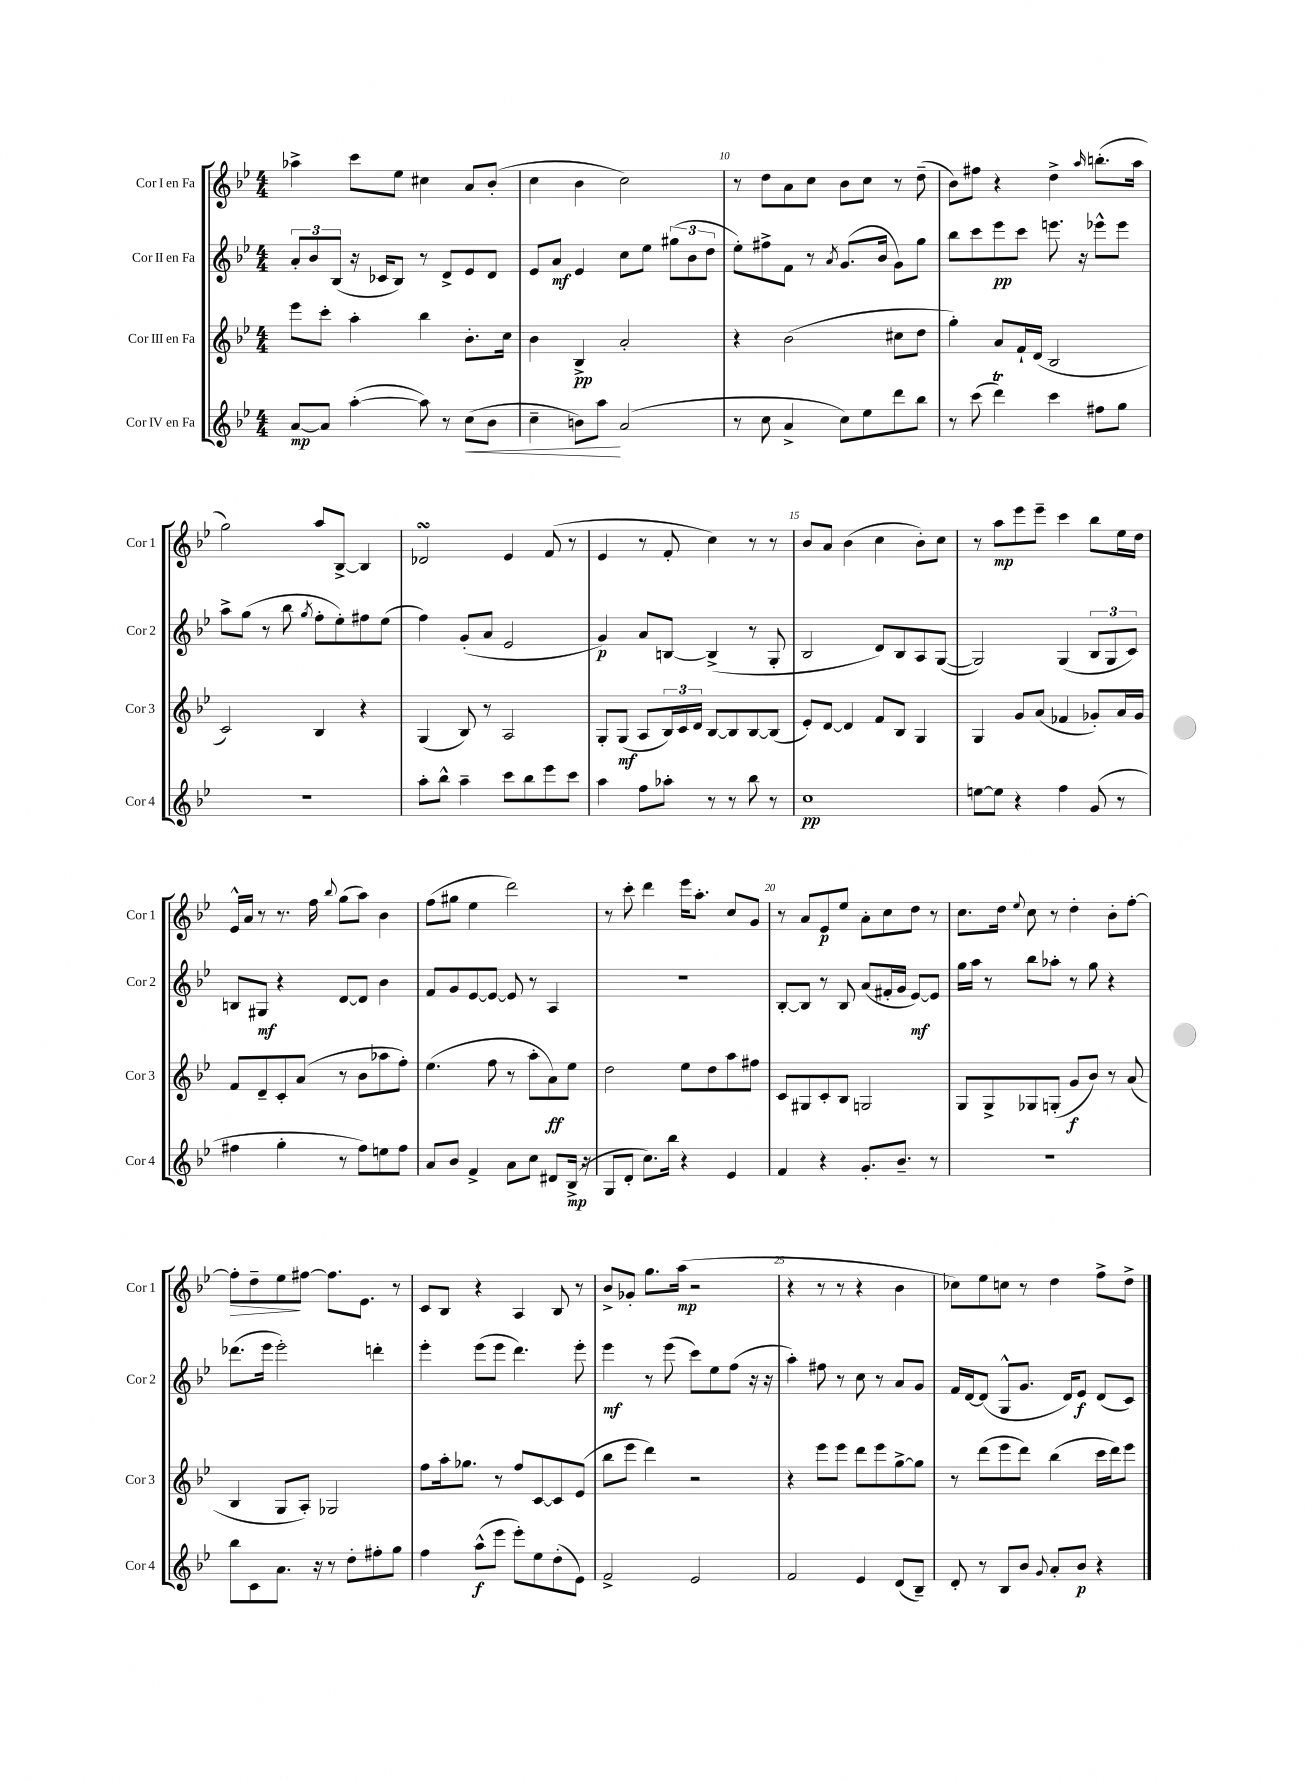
<<
\new StaffGroup <<
\new Staff = "s0" \with { instrumentName = "Cor I en Fa" shortInstrumentName = "Cor 1" } {
    \clef treble \key bes \major \numericTimeSignature \time 4/4
    aes''4-> c'''8 ees''8 cis''4 a'8 bes'8-.( |
    c''4 bes'4 c''2) |
    r8 d''8 a'8 c''8 bes'8 c''8 r8 d''8--( |
    bes'8) fis''8 r4 d''4-> \grace { a''16 } b''8.-.( a''16 |
    g''2) a''8 bes8~-> bes4 |
    des'2\turn ees'4 f'8( r8 |
    ees'4 r8 f'8-. c''4) r8 r8 |
    bes'8 a'8 bes'4( c''4 bes'8-.) c''8 |
    r8 a''8\mp ees'''8 ees'''8-- c'''4 bes''8 ees''16 d''16 |
    ees'16-^ a'16 r8 r8. f''16 \appoggiatura { bes''8 } g''8( a''8) bes'4 |
    f''8( gis''8 ees''4 d'''2) |
    r8 c'''8-. d'''4 ees'''16 a''8.-. c''8 g'8 |
    r8 a'8 ees'8\p ees''8 a'8-. c''8 d''8 r8 |
    c''8. d''16 \appoggiatura { ees''8 } c''8 r8 d''4-. bes'8-. f''8~-. |
    f''8-.\> d''8-- ees''8\! fis''8~ fis''8. ees'8. r8 |
    c'8 bes8 r4 a4 bes8 r8 |
    bes'8-> ges'8-. g''8. a''16\mp( r2 |
    r4 r8 r8 r4 bes'4 |
    ces''8) ees''8 c''8 r8 d''4 f''8-> d''8-> \bar "|." |
}
\new Staff = "s1" \with { instrumentName = "Cor II en Fa" shortInstrumentName = "Cor 2" } {
    \clef treble \key bes \major \numericTimeSignature \time 4/4
    \tuplet 3/2 { a'8-. bes'8 bes8( } r16 ces'16 bes8) r8 d'8-> ees'8 d'8 |
    ees'8 a'8\mf ees'4 c''8 ees''8 \tuplet 3/2 { gis''8( bes'8 d''8 } |
    ees''8-.) fis''8-> f'8 r8 \acciaccatura { a'8 } g'8.( bes'16 g'8) g''8 |
    bes''8 c'''8 ees'''8\pp c'''8 e'''8. r16 ees'''8-^ ees'''8 |
    a''8-> g''8( r8 bes''8 \acciaccatura { g''8 } f''8-. ees''8-.) fis''8 ees''8( |
    f''4) g'8-.( a'8 ees'2 |
    g'4\p) a'8 b8~ b4->( r8 g8-. |
    bes2 d'8) bes8 a8 g8~( |
    g2) g4( \tuplet 3/2 { bes8 g8 c'8) } |
    b8 gis8\mf r4 d'8~ d'8 bes'4 |
    f'8 g'8 ees'8~ ees'8~ ees'8 r8 a4 |
    R1 |
    bes8~-. bes8 r8 bes8 a'8( fis'16-. g'16 ees'8~\mf) ees'8 |
    g''16 a''16 r8 bes''8 aes''8-. r8 g''8 r4 |
    des'''8.( ees'''16 ees'''2-.) d'''4-. |
    ees'''4-. ees'''8( ees'''8 d'''4.) ees'''8-. |
    ees'''4\mf r8 ees'''8( c'''8) ees''8 f''8( r16 r16 |
    a''4-.) fis''8 r8 c''8 r8 a'8 g'8 |
    f'16 d'16~ d'8( g8-^ g'8. d'16) ees'8\f d'8( c'8) \bar "|." |
}
\new Staff = "s2" \with { instrumentName = "Cor III en Fa" shortInstrumentName = "Cor 3" } {
    \clef treble \key bes \major \numericTimeSignature \time 4/4
    ees'''8 c'''8-. a''4-. bes''4 bes'8.-. c''16 |
    bes'4 bes4->\pp a'2-. |
    r4 bes'2( cis''8 d''8 |
    g''4-.) a'8 f'16-! d'16( bes2 |
    c'2) bes4 r4 |
    g4( bes8) r8 a2 |
    g8-. g8\mf( a8 \tuplet 3/2 { bes16) c'16 d'16 } bes8~ bes8 bes8~ bes8( |
    ees'8-.) d'8~ d'4 f'8 bes8 g4 |
    g4 g'8 a'8( fes'4 ges'8-.) a'16 ges'16 |
    f'8 d'8-- c'8-. a'8( r8 bes'8 aes''8 f''8-.) |
    ees''4.( f''8 r8 a''8-. a'8\ff) ees''8 |
    d''2 ees''8 d''8 a''8 fis''8 |
    c'8 gis8 c'8-. bes8 g2 |
    g8 g8-> ges8 g8-.( g'8\f bes'8) r8 a'8( |
    bes4 g8 a8-.) ges2 |
    f''8 a''16-. ges''8. r8 f''8 c'8~ c'8 ees'8( |
    bes''8 ees'''8 d'''4) r2 |
    r4 ees'''8 ees'''8 d'''8 ees'''8 g''8~-> g''8 |
    r8 d'''8( ees'''8 d'''8) bes''4( c'''16 d'''16) ees'''8 \bar "|." |
}
\new Staff = "s3" \with { instrumentName = "Cor IV en Fa" shortInstrumentName = "Cor 4" } {
    \clef treble \key bes \major \numericTimeSignature \time 4/4
    a'8~\mp a'8 a''4~-.( a''8) r8 c''8\<( bes'8 |
    c''4-- b'8) a''8\! a'2( |
    r8 c''8 a'4-> c''8) ees''8 d'''8 bes''8 |
    r8 c'''8( d'''4\trill) c'''4 fis''8 g''8 |
    R1 |
    a''8-. bes''8-^ a''4-- c'''8 bes''8 ees'''8 c'''8 |
    a''4 f''8 aes''8-. r8 r8 bes''8 r8 |
    c''1\pp |
    e''8~ e''8 r4 f''4 g'8( r8 |
    fis''4 g''4-. r8 fis''8) e''8 fis''8 |
    a'8 bes'8 f'4-> a'8 c''8 dis'8 bes16->\mp( r16 |
    g8 d'8-. c''8.) bes''16 r4 ees'4 |
    f'4 r4 g'8.-. bes'8.-- r8 |
    R1 |
    bes''8 c'8 a'8. r16 r8 d''8-. fis''8-. g''8 |
    f''4 a''8-^\f( ees'''8 ees'''8-.) ees''8 d''8-.( ees'8) |
    f'2-> ees'2 |
    f'2 ees'4 d'8( bes8--) |
    d'8-. r8 bes8 bes'8 \appoggiatura { g'8 } a'8-. bes'8\p r4 \bar "|." |
}
>>
>>
\layout { \context { \Score currentBarNumber = #8 \override BarNumber.break-visibility = ##(#f #t #t) barNumberVisibility = #(every-nth-bar-number-visible 5) } }
